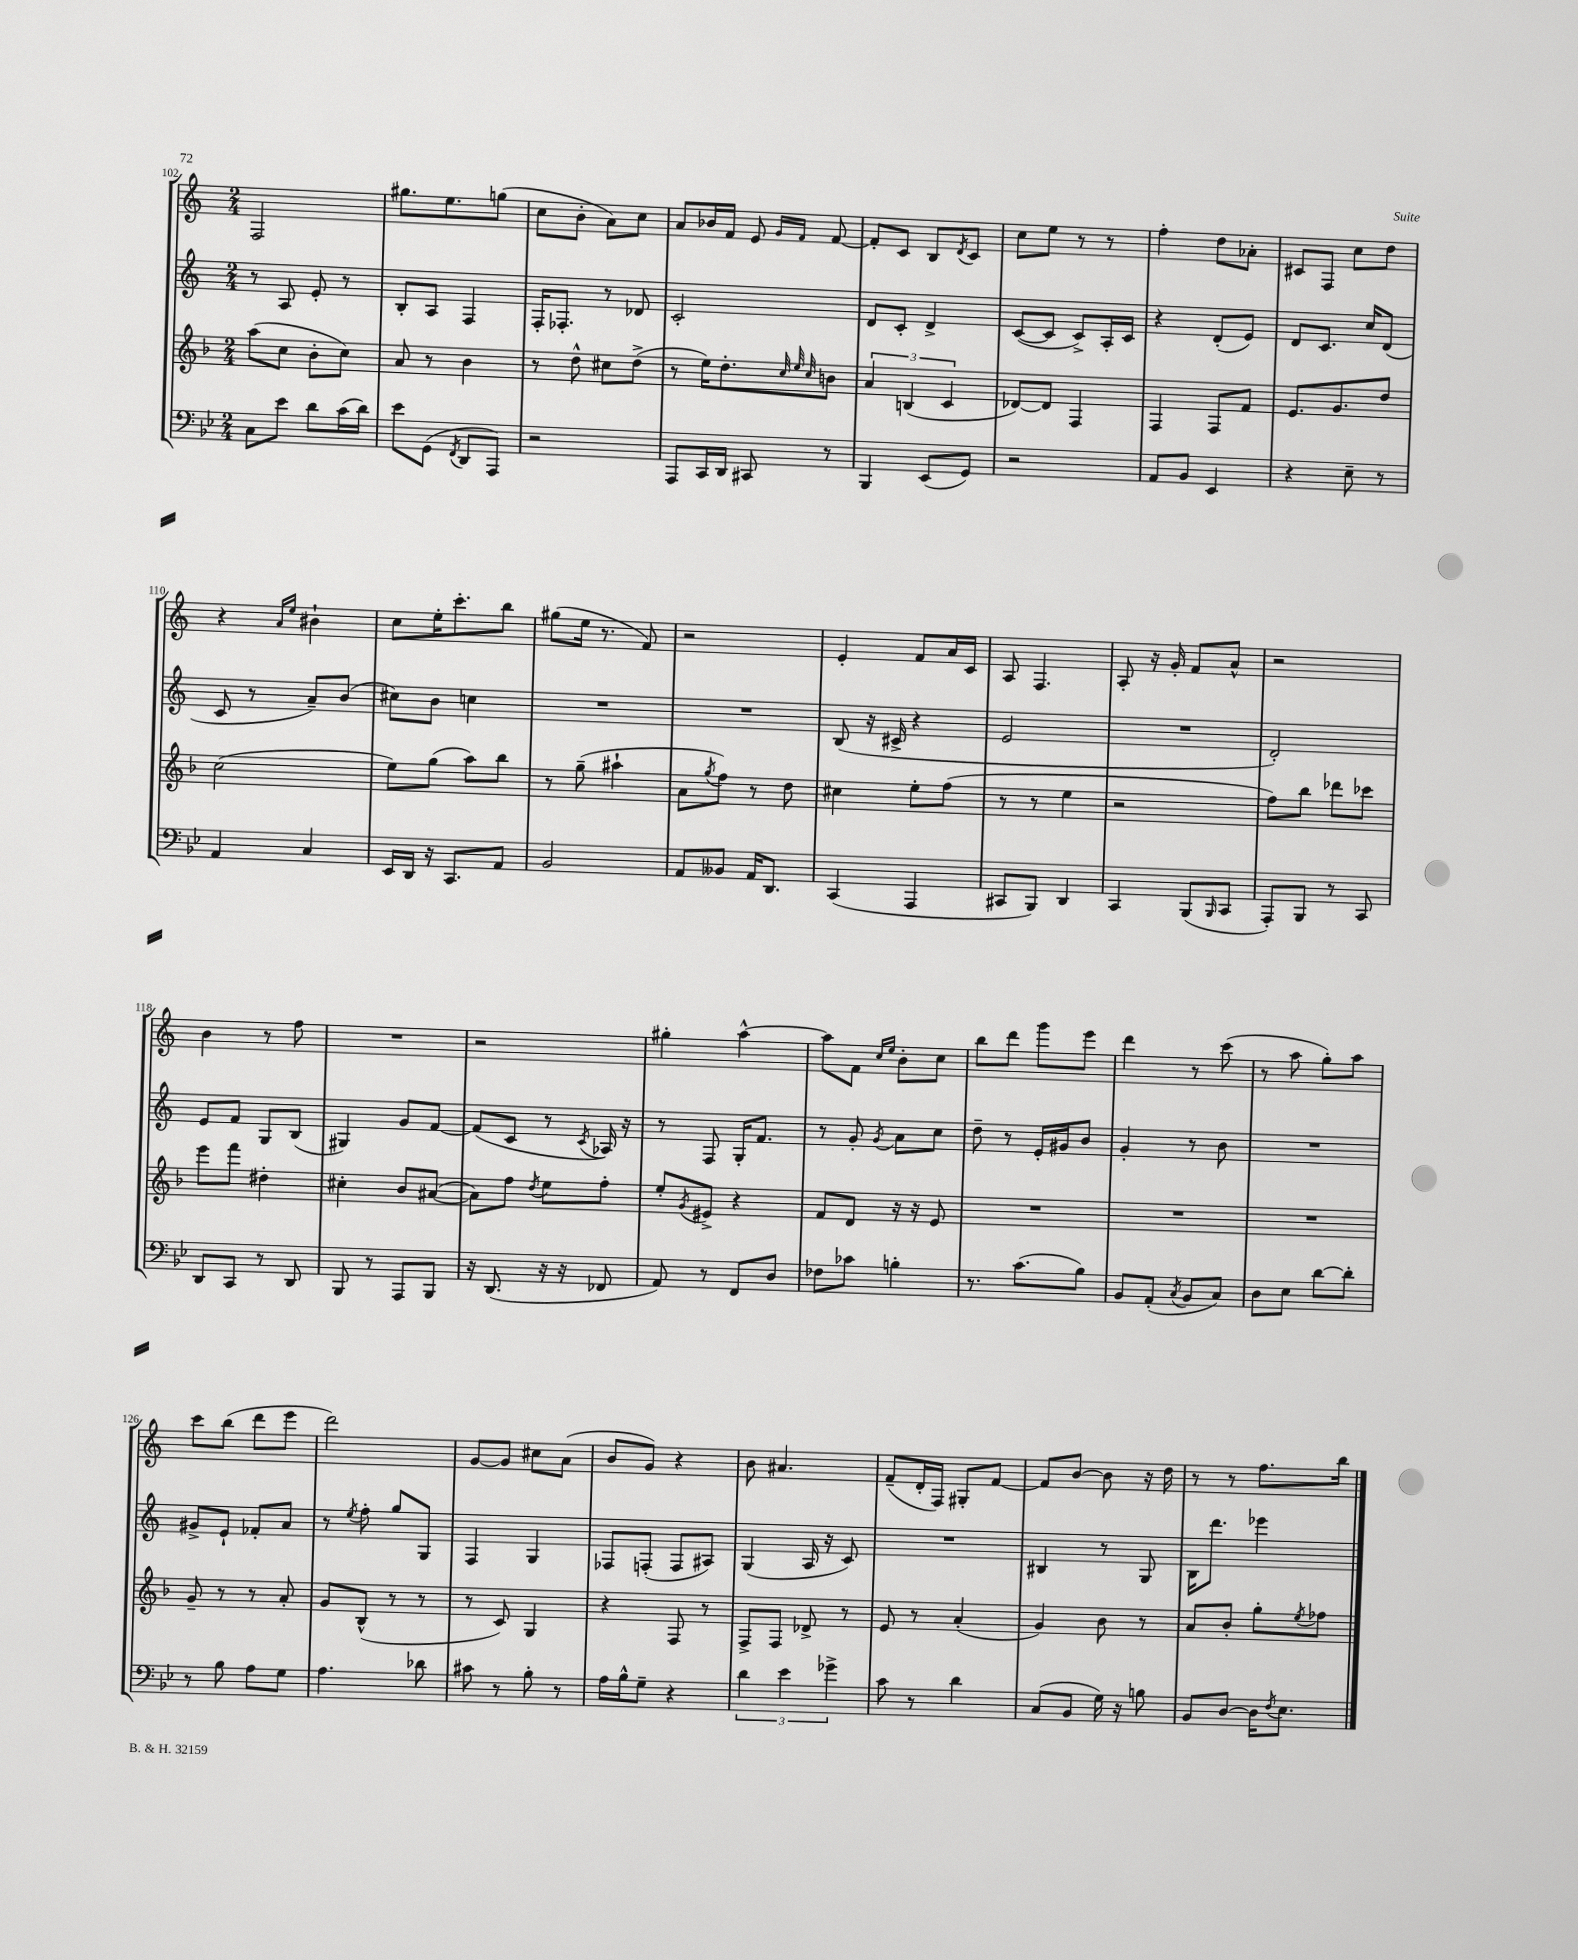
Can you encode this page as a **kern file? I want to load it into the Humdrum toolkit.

**kern	**kern	**kern	**kern
*staff4	*staff3	*staff2	*staff1
*clefF4	*clefG2	*clefG2	*clefG2
*k[b-e-]	*k[b-]	*k[]	*k[]
*M2/4	*M2/4	*M2/4	*M2/4
8C	(8aa	8r	2F
8e-	8cc	8A	.
8d	8b-'	8e'	.
(16c	8cc)	8r	.
16d)	.	.	.
=	=	=	=
8e-	8a	8B'	8.gg#
(8GG	8r	8A	.
.	.	.	8.ee
8qFF	.	.	.
8DD	4b-	4F	.
8AAA)	.	.	(8gg
=	=	=	=
2r	8r	16F'	8cc
.	.	8.F-'	.
.	8dd^^	.	8b'
.	8cc#	8r	8a)
.	(8dd^	8d-	8cc
=	=	=	=
8AAA	8r	2c'	8a
16CC	16ee)	.	16b-
16DD	8.dd'	.	16f
8CC#	.	.	8e
.	32qqcc	.	.
.	32qqee	.	16qqg
.	32qqcc	.	16qqf
8r	8b	.	[8f
=	=	=	=
4BBB-	6a	8d	8f']
.	.	8c'	8c
.	(6B	.	.
(8EE-	.	4d^	8B
.	6c	.	.
.	.	.	8qd
8GG)	.	.	8c
=	=	=	=
2r	[8d-)	([8c	8cc
.	8d-]	8c]	8ee
.	4F	8c^)	8r
.	.	16A'	8r
.	.	16c	.
=	=	=	=
8AA	4F	4r	4ff'
8BB-	.	.	.
4EE-	8F	(8d'	8dd
.	8f	8e)	8a-'
=	=	=	=
4r	8.e	8d	8c#
.	.	8.c	8F
.	8.g	.	.
8E-~	.	.	8cc
.	.	16cc	.
8r	8dd	(8d	8dd
=	=	=	=
4AA	(2cc	8c	4r
.	.	8r	.
.	.	.	16qqa
.	.	.	16qqee
4C	.	8a~)	4b#`
.	.	(8b	.
=	=	=	=
16EE-	8ee)	8cc#)	8cc
16DD	.	.	.
16r	(8gg	8b	16ee'
8.CC	.	.	8.ccc'
.	8aa)	4cc	.
8AA	8bb-	.	8bb
=	=	=	=
2BB-	8r	2r	(8gg#
.	(8gg~	.	16ee
.	.	.	8.r
.	4aa#`	.	.
.	.	.	8f)
=	=	=	=
8AA	8a	2r	2r
.	8qgg	.	.
8BB--	8ff)	.	.
16AA	8r	.	.
8.DD	.	.	.
.	8dd	.	.
=	=	=	=
(4CC	4cc#	(8B	4e'
.	.	16r	.
.	.	16c#^	.
4AAA	8ee'	4r	8f
.	(8ff	.	16a
.	.	.	16c
=	=	=	=
8CC#	8r	2e	8A
8BBB-)	8r	.	4.F
4DD	4ee	.	.
=	=	=	=
4CC	2r	2r	8A'
.	.	.	16r
.	.	.	16g'
(8BBB-	.	.	8f
16qqBBB-	.	.	.
8CC	.	.	8a^^
=	=	=	=
8AAA')	8ff)	2d')	2r
8BBB-	8bb-	.	.
8r	8ddd-	.	.
8CC	8ccc-	.	.
=	=	=	=
8DD	8eee	8e	4b
8CC	8fff	8f	.
8r	4dd#'	8G	8r
8DD	.	(8B	8ff
=	=	=	=
8BBB-	4cc#'	4G#)	2r
8r	.	.	.
8AAA	8b-	8g	.
8BBB-	([8a#	[8f	.
=	=	=	=
16r	8a#])	(8f]	2r
(8.DD	.	.	.
.	8ff	8c	.
.	8qdd	.	.
16r	8ee	8r	.
16r	.	.	.
.	.	8qc	.
8FF-	8ff'	16A-)	.
.	.	16r	.
=	=	=	=
8AA)	8ee'	8r	4gg#'
.	8qg	.	.
8r	8e#^	8F	.
8FF	4r	16G'	[4aa^^
.	.	8.f	.
8D	.	.	.
=	=	=	=
8F-	8f	8r	8aa]
8c-	8d	8g'	8f
.	.	.	16qqcc
.	.	8qg	16qqee
4B'	16r	8a	8b'
.	16r	.	.
.	8e	8cc	8cc
=	=	=	=
8.r	2r	8dd~	8bb
.	.	8r	8ddd
(8.c	.	.	.
.	.	16e'	8ggg
.	.	16g#	.
8B-)	.	8b	8eee
=	=	=	=
8BB-	2r	4g'	4ddd
(8AA'	.	.	.
8qC	.	.	.
8BB-	.	8r	8r
8C)	.	8b	(8ccc
=	=	=	=
8D	2r	2r	8r
8E-	.	.	8aa
[8d	.	.	8gg')
8d']	.	.	8aa
=	=	=	=
8r	8g~	8g#^	8ccc
8B-	8r	8e`	(8bb
8A	8r	8f-'	8ddd
8G	8a'	8a	8eee
=	=	=	=
4.A	8g	8r	2ddd)
.	.	8qee	.
.	(8B-^^	8ff'	.
.	8r	8gg	.
8d-	8r	8G	.
=	=	=	=
8c#	8r	4F	[8g
8r	8c)	.	8g]
8B-'	4G	4G	8cc#
8r	.	.	(8a
=	=	=	=
16A	4r	8F-	8b
16B-^^	.	.	.
8G~	.	(8F'	8g)
4r	8F	8F	4r
.	8r	8A#)	.
=	=	=	=
6d	8F^	(4G	8b
.	8F	.	4.a#
6e-	.	.	.
.	8d-^	16A	.
.	.	16r	.
6g-^	.	.	.
.	8r	8c)	.
=	=	=	=
8c	8e	2r	(8f~
8r	8r	.	16d'
.	.	.	16F)
4d	(4a'	.	8G#'
.	.	.	[8f
=	=	=	=
(8C	4g)	4B#	8f]
8BB-	.	.	[8b
16G)	8b-	8r	8b]
16r	.	.	.
8B	8r	8G	16r
.	.	.	16dd
=	=	=	=
8BB-	8a	16B	8r
.	.	8.ddd	.
[8D	8b-'	.	8r
16D]	8gg'	4eee-	8.ff
8qF	.	.	.
8.E-	.	.	.
.	8qee	.	.
.	8ff-	.	.
.	.	.	16bb
==	==	==	==
*-	*-	*-	*-
